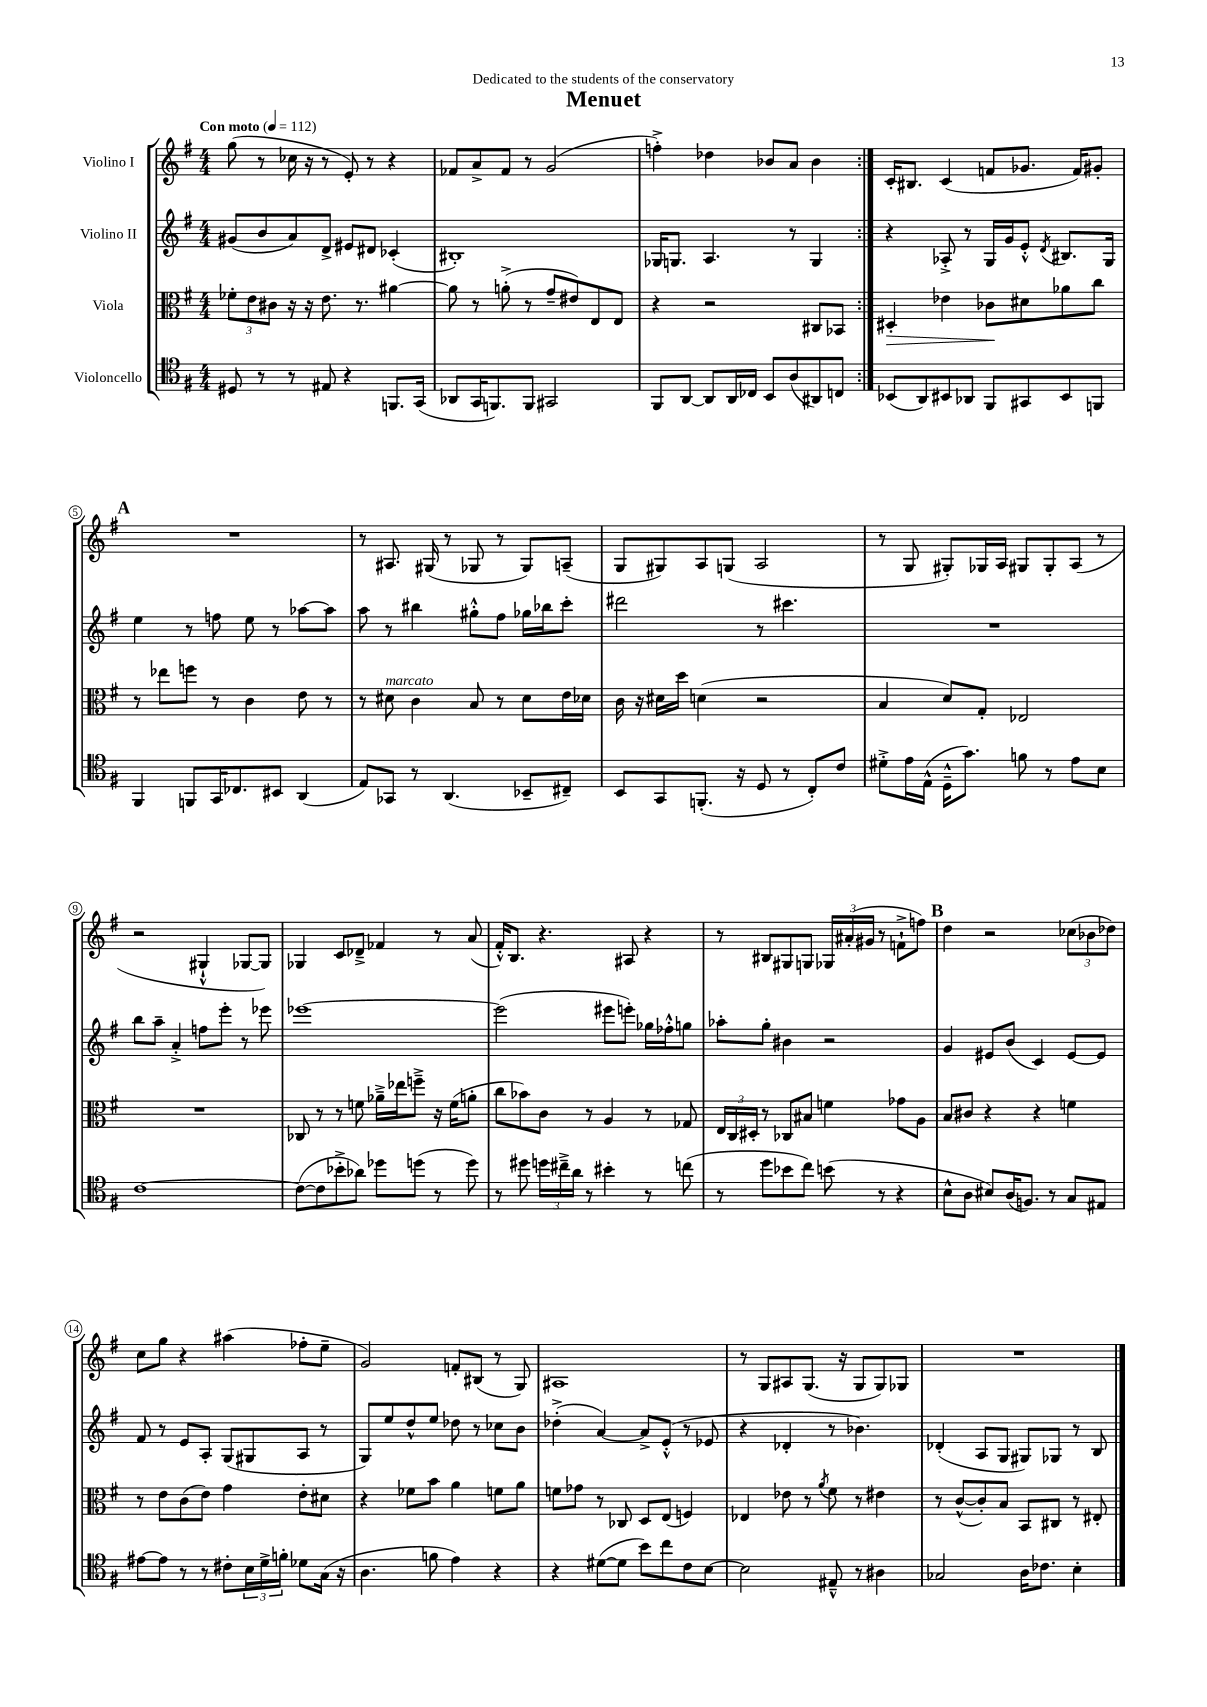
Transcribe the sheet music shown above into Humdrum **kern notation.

**kern	**kern	**dynam	**kern	**kern
*part4	*part3	*part3	*part2	*part1
*staff4	*staff3	*staff3	*staff2	*staff1
*I"Violoncello	*I"Viola	*	*I"Violino II	*I"Violino I
*clefC4	*clefC3	*	*clefG2	*clefG2
*k[f#]	*k[f#]	*	*k[f#]	*k[f#]
*M4/4	*M4/4	*	*M4/4	*M4/4
*MM112	*MM112	*	*MM112	*MM112
=1	=1	=1	=1	=1
!	!	!	!	!LO:TX:a:B:t=Con moto
8D#X/	12f-X'\L	.	(8g#X/L	(8gg\
.	12e\	.	.	.
8r	.	.	8b/	8r
.	12c#X\J	.	.	.
8r	16r	.	8a/)	16cc-X\
.	16r	.	.	16r
8E#X/	8.e\	.	8d^/J	8r
4r	.	.	8e#X/L	8e'/)
.	8.r	.	.	.
.	.	.	8d#X/J	8r
8.FFn/L	[4a#X\	.	(4c-X'/	4r
(16GG/Jk	.	.	.	.
=2	=2	=2	=2	=2
8AA-X/L	8a#\]	.	1B#X')	8f-X/L
16GG/K	8r	.	.	8a^/
8.FFn/)	.	.	.	.
.	(8an'^\	.	.	8f-/J
8FF/J	8r	.	.	8r
2GG#X/	8g~/L	.	.	(2g/
.	8e#X/)	.	.	.
.	8E/	.	.	.
.	8E/J	.	.	.
=3	=3	=3	=3	=3
8FF#/L	4r	.	16G-X/KL	4ffn'^\)
.	.	.	8.Gn/J	.
[8AA/J	.	.	.	.
8AA/L]	2r	.	4.A/	4dd-X\
16AA/L	.	.	.	.
16C-X/JJ	.	.	.	.
8BB/L	.	.	.	8b-X/L
(8A/	.	.	8r	8a/J
8AA#X/)	8C#X/L	.	4G/	4b-\
8Cn/J	8BB-X/J	.	.	.
=4:|!	=4:|!	=4:|!	=4:|!	=4:|!
!	!	!LO:HP:b	!	!
(8BB-X/L	4D#X'/	>	4r	16c'/KL
.	.	.	.	8.B#X/J
8AA/)	.	.	.	.
8BB#X/	4e-X\	.	8A-X'^/	(4c/
8AA-X/J	.	.	8r	.
8FF#/L	8c-X\L	.	16G/LL	8fn/L
.	.	.	16g/J	.
8GG#X/	8d#X\	]	8e'^^/J	8.g-X/J
.	.	.	8qd/	.
8BB#/	8a-X\	.	8.B#X/L	.
.	.	.	.	16f/KL)
8FFn/J	8cc\J	.	.	8g#X'/J
.	.	.	16G/Jk	.
!!LO:LB:g=z
!!LO:REH:place=s1:t=A
=5	=5	=5	=5	=5
4FF#/	8r	.	4ee\	1r
.	8ee-X\L	.	.	.
8FFn/L	8ffn\J	.	8r	.
16GG/K	8r	.	8ffn\	.
8.C-X/	.	.	.	.
.	4c\	.	8ee\	.
8BB#X/J	.	.	8r	.
(4AA/	8e\	.	[8aa-X\L	.
.	8r	.	8aa-\J]	.
=6	=6	=6	=6	=6
8E/L)	8r	.	8aa\	8r
!	!LO:TX:a:i:t=marcato	!	!	!
8GG-X/J	8d#X\	.	8r	8.A#X/
8r	4c\	.	4bb#X\	.
.	.	.	.	(16G#X/
(4.AA/	.	.	.	8r
.	8B/	.	8gg#X'^^\L	8G-X/
.	8r	.	8ff#\J	8r
8BB-X~/L	8d#\L	.	16gg-X\LL	8G-/L)
.	.	.	16bb-X\J	.
8C#X~/J)	16e\L	.	8ccc'\J	(8An~/J
.	16d-X\JJ	.	.	.
=7	=7	=7	=7	=7
8BB/L	16c\	.	2ddd#X\	8G/L
.	16r	.	.	.
8GG/	16d#X\LL	.	.	8G#X/)
.	16dd\JJ	.	.	.
(8.FFn'/J	(4dn\	.	.	8A/
.	.	.	.	(8Gn/J
16r	.	.	.	.
8D/	2r	.	8r	2A/
8r	.	.	4.ccc#X\	.
8C'/L)	.	.	.	.
8c/J	.	.	.	.
=8	=8	=8	=8	=8
8d#X'^\L	4B/	.	1r	8r
16e\L	.	.	.	8G/
(16E^^\JJ	.	.	.	.
16D~^^\KL	8d/L)	.	.	8G#X'/L)
8.g\J)	.	.	.	.
.	8G'/J	.	.	16G-X/L
.	.	.	.	16A/JJ
8fn\	2E-X/	.	.	8G#X/L
8r	.	.	.	8G#'/
8e\L	.	.	.	(8A/J
8B\J	.	.	.	8r
!!LO:LB:g=z
=9	=9	=9	=9	=9
[1c	1r	.	8bb\L	2r
.	.	.	8aa~\J	.
.	.	.	4a'^/	.
.	.	.	8ffn\L	4G#X`^^/
.	.	.	8eee'\J	.
.	.	.	8r	[8G-X/L
.	.	.	8eee-X\	8G-/J])
=10	=10	=10	=10	=10
(8c\L_	8C-X/	.	[1eee-X	4G-X/
8c\]	8r	.	.	.
8b-X'^\	8r	.	.	8c/L
8a-X\J)	8fn\	.	.	8d-X~^/J
8dd-X\L	16a-X~^\LL	.	.	4f-X/
.	16ee-X\J	.	.	.
(8ddn\J	8ffn~^\J	.	.	.
8r	16r	.	.	8r
.	(16f\KL	.	.	.
8dd\)	8an'\J	.	.	(8a/
=11	=11	=11	=11	=11
8r	8cc\L	.	(2eee-\]	16f#'^^/KL)
.	.	.	.	8.B/J
8dd#X\	8b-X\)	.	.	.
24ddn\LL	8c\J	.	.	4.r
24cc#X~^\	.	.	.	.
24a\JJ	.	.	.	.
8r	8r	.	.	.
4b#X'\	4A/	.	8eee#X\L	.
.	.	.	8eeen'\J)	8A#X/
8r	8r	.	16gg-X\LL	4r
.	.	.	16ff-X'^^\J	.
(8ccn\	8G-X/	.	8ggn\J	.
=12	=12	=12	=12	=12
8r	24E/LL	.	8aa-X'\L	8r
.	24C/	.	.	.
.	24D#X'/JJ	.	.	.
8dd\L	8r	.	8gg'\J	8B#X/L
8b-X\	8C-X/L	.	4b#X\	8G#X/
8cc\J)	8B#X/J	.	.	8Gn/J
(8bn\	4fn\	.	2r	24G-X/LL
.	.	.	.	(24a#X'/
.	.	.	.	24g#X/JJ
8r	.	.	.	8r
4r	8g-X\L	.	.	8fn`^\L
.	8A\J	.	.	8ffn\J)
!!LO:REH:place=s1:t=B
=13	=13	=13	=13	=13
8B^^\L	8B/L	.	4g/	4dd\
8A\J	8c#X/J	.	.	.
8B#X/L)	4r	.	8e#X/L	2r
(16A/K	.	.	(8b/J	.
8.Fn/J)	.	.	.	.
.	4r	.	4c/)	.
8r	.	.	.	.
8G/L	4fn\	.	[8e#/L	(12cc-X\L
.	.	.	.	12b-X\
8E#X/J	.	.	8e#/J]	.
.	.	.	.	12dd-X\J)
!!LO:LB:g=z
=14	=14	=14	=14	=14
[8e#X\L	8r	.	8f#/	8cc\L
8e#\J]	8e\L	.	8r	8gg\J
8r	(8c\	.	8e/L	4r
8r	8e\J)	.	8A'/J	.
8c#X'\L	4g\	.	(8G/L	(4aa#X\
24B\L	.	.	8G#X/	.
24d^\	.	.	.	.
24fn'\JJ	.	.	.	.
8d-X\L	8e'\L	.	8A/J	8ff-X'\L
(16G\Jk	8d#X\J	.	8r	8ee~\J
16r	.	.	.	.
=15	=15	=15	=15	=15
4.A\	4r	.	8G/L)	2g/)
.	.	.	8ee/	.
.	8f-X\L	.	8dd^^/	.
8fn\	8b\J	.	8ee/J	.
4e\)	4a\	.	8dd-X\	8fn'/L
.	.	.	8r	(8B#X/J
4r	8fn\L	.	8cc-X\L	8r
.	8a\J	.	8b\J	8G/)
=16	=16	=16	=16	=16
4r	8fn\L	.	(4dd-X'^\	1A#X
.	8g-X\J	.	.	.
([8d#X\L	8r	.	[4a/)	.
8d#\J]	8C-X/	.	.	.
8b\L)	8D/L	.	8a^/L]	.
8cc\	(8E/J	.	(8e'^^/J	.
8c\	4Fn/)	.	8r	.
[8B\J	.	.	8e-X/	.
=17	=17	=17	=17	=17
2B\]	4E-X/	.	4r	8r
.	.	.	.	8G/L
.	8e-X\	.	4d-X'/	8A#X/
.	8r	.	.	(8.G/J
.	8qa/	.	.	.
8E#X~^^/	8f#\	.	8r	.
.	.	.	.	16r
8r	8r	.	4.b-X\)	8G/L
4A#X\	4e#X\	.	.	8G/)
.	.	.	.	8G-X/J
=18	=18	=18	=18	=18
2G-X/	8r	.	(4d-X'/	1r
.	([8c^^/L	.	.	.
.	8c'/])	.	8A/L	.
.	8B/J	.	8G/J	.
16A\KL	8BB/L	.	8G#X/L)	.
8.c-X\J	.	.	.	.
.	8C#X/J	.	8G-X/J	.
4B'\	8r	.	8r	.
.	8E#X'/	.	8B/	.
==	==	==	==	==
*-	*-	*-	*-	*-
